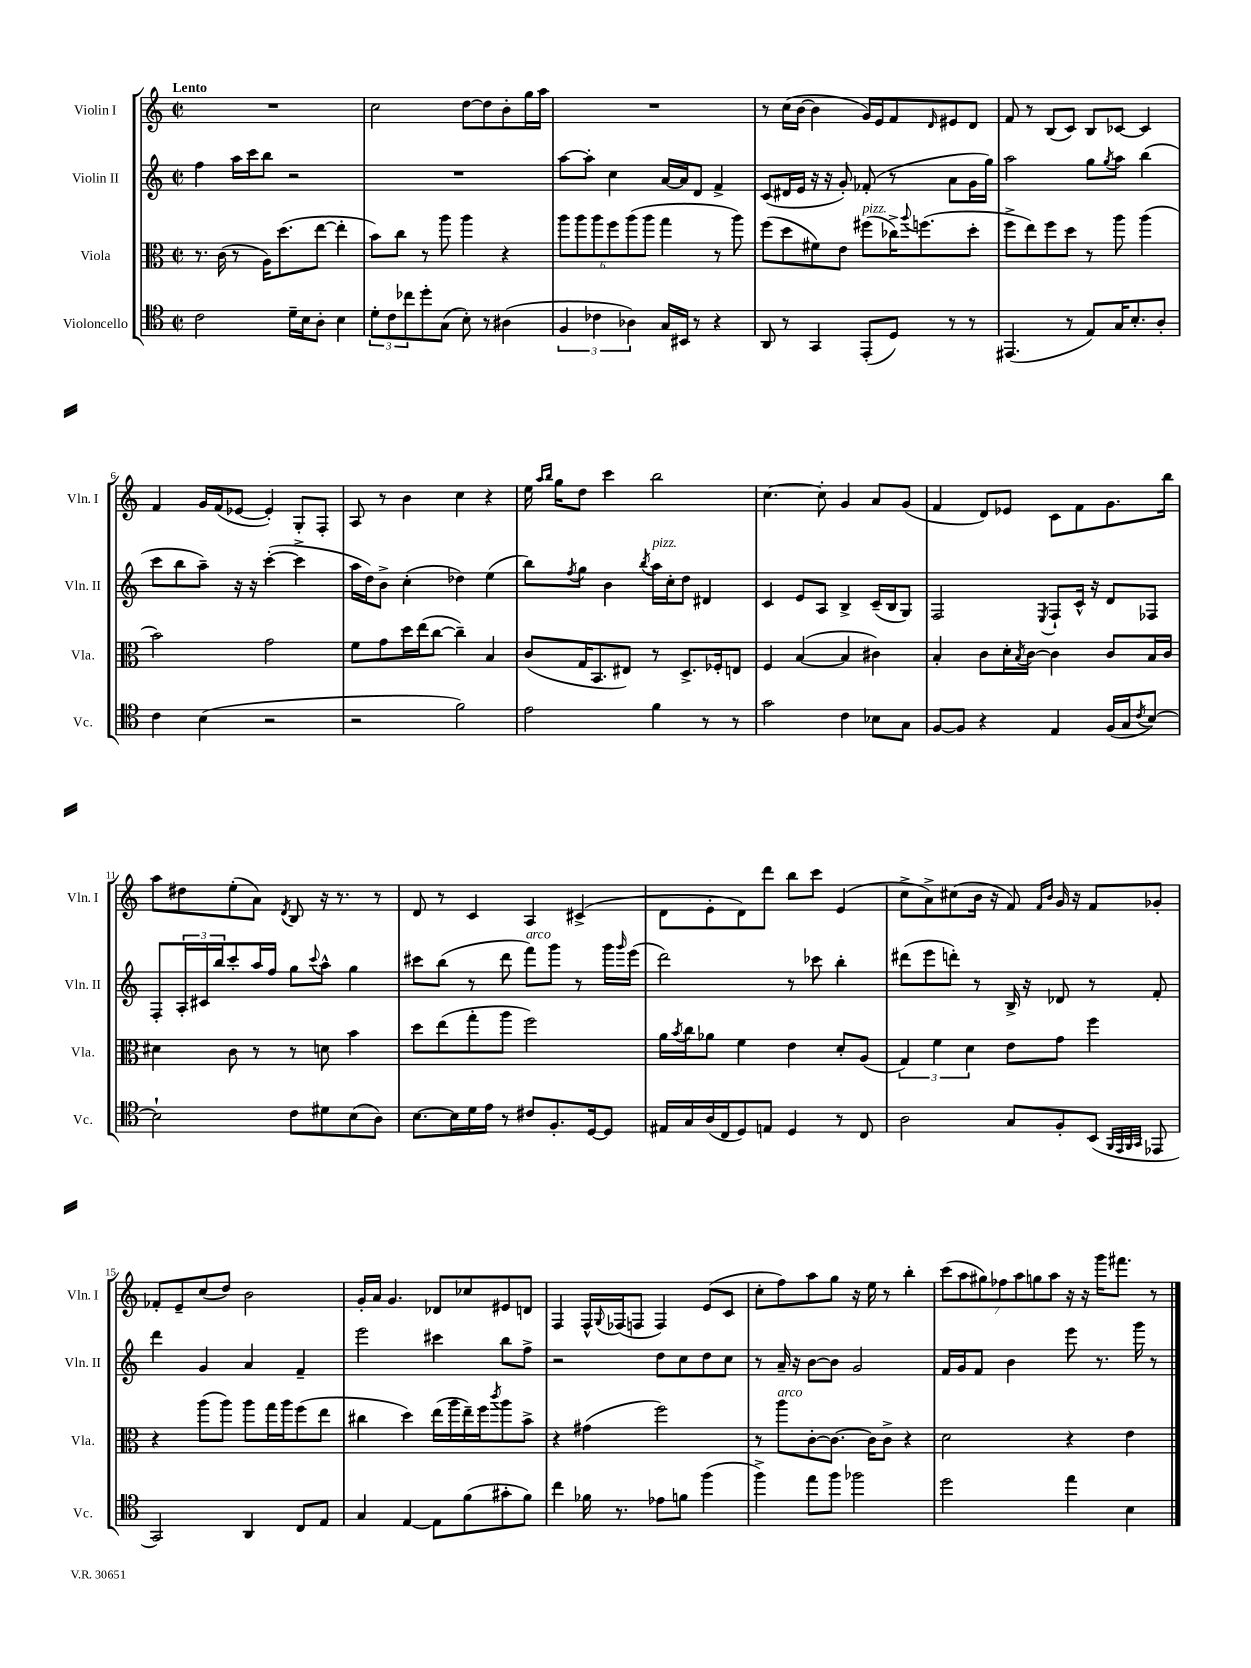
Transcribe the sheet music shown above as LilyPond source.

<<
\new StaffGroup <<
\new Staff = "s0" \with { instrumentName = "Violin I" shortInstrumentName = "Vln. I" } {
    \clef treble \key c \major \defaultTimeSignature \time 2/2 \tempo "Lento"
    R1 |
    c''2 d''8~ d''8 b'8-. g''16 a''16 |
    R1 |
    r8 c''16( b'16~ b'4 g'16) e'16 f'8 \grace { d'16 } eis'8 d'8 |
    f'8 r8 b8( c'8) b8 ces'8~ ces'4 |
    f'4 g'16 f'16( ees'8~ ees'4-.) g8-. f8-. |
    a8 r8 b'4 c''4 r4 |
    e''16 \grace { a''16 b''16 } g''16 d''8 c'''4 b''2 |
    c''4.~ c''8-. g'4 a'8 g'8( |
    f'4 d'8) ees'8 c'8 f'8 g'8. b''16 |
    a''8 dis''8 e''8-.( a'8) \acciaccatura { d'8 } b8 r16 r8. r8 |
    d'8 r8 c'4 a4 cis'4->( |
    d'8 e'8-. d'8) d'''8 b''8 c'''8 e'4( |
    c''8-> a'8->) cis''8( b'16 r16 f'8) \grace { f'16 b'16 } g'16 r16 f'8 ges'8-. |
    fes'8-. e'8-- c''8( d''8) b'2 |
    g'16-. a'16 g'4. des'8 ces''8 eis'8 d'8 |
    f4 f16-^ \appoggiatura { g8 } fes16( f8 f4) e'8( c'8 |
    c''8-. f''8) a''8 g''8 r16 e''16 r8 b''4-. |
    \tuplet 7/4 { c'''8( a''8 gis''8) fes''8 a''8 g''8 a''8 } r16 r16 g'''16 fis'''8. r8 \bar "|." |
}
\new Staff = "s1" \with { instrumentName = "Violin II" shortInstrumentName = "Vln. II" } {
    \clef treble \key c \major \defaultTimeSignature \time 2/2
    f''4 a''16 c'''16 b''8 r2 |
    R1 |
    a''8~ a''8-. c''4 a'16~ a'16 d'8 f'4-> |
    c'8( dis'16 e'16 r16 r16 g'8-.) fes'8-.( r8 a'8 g'16 g''16) |
    a''2 g''8 \acciaccatura { g''8 } a''8 b''4( |
    c'''8 b''8 a''8--) r16 r16 c'''4~-.( c'''4-> |
    a''16 d''16) b'8-> c''4-.( des''4) e''4( |
    b''8) \acciaccatura { f''8 } g''8 b'4 \acciaccatura { b''8 } a''16^\markup { \italic "pizz." } c''16-. d''8 dis'4 |
    c'4 e'8 a8 b4-> c'16--( b16 g8) |
    f2 \acciaccatura { e8 } f8-! c'16-^ r16 d'8 fes8 |
    f8-. \tuplet 3/2 { a16-. cis'16 b''16 } c'''8-. a''16 f''16 g''8 \appoggiatura { c'''8 } a''8-^ g''4 |
    cis'''8 b''8( r8 d'''8 f'''8^\markup { \italic "arco" }) g'''8 r8 g'''16 \grace { g'''16 } e'''16( |
    d'''2) r8 ces'''8 b''4-. |
    dis'''8( e'''8 d'''8-.) r8 b16-> r16 des'8 r8 f'8-. |
    d'''4 g'4 a'4 f'4-- |
    e'''2 cis'''4 b''8 f''8-> |
    r2 d''8 c''8 d''8 c''8 |
    r8 a'16-- r16 b'8~ b'8 g'2 |
    f'16 g'16 f'8 b'4 e'''8 r8. g'''16 r8 \bar "|." |
}
\new Staff = "s2" \with { instrumentName = "Viola" shortInstrumentName = "Vla." } {
    \clef alto \key c \major \defaultTimeSignature \time 2/2
    r8. c'16( r8 a16) d''8.( e''8~ e''4-. |
    b'8) c''8 r8 a''8 a''4 r4 |
    \tuplet 6/4 { a''8 a''8 a''8 f''8 a''8( a''8 } g''4 r8 a''8) |
    f''8( d''8 fis'8) e'8 fis''8^\markup { \italic "pizz." }( ces''16->) \appoggiatura { a''8 } f''8.( d''8-. |
    f''8-> e''8) f''8 d''8 r8 a''8 a''4( |
    b'2) g'2 |
    f'8 g'8 d''16 e''16( c''8~ c''4--) b4 |
    c'8( g16 b,8. eis8) r8 d8.-> fes16-. e8 |
    f4 b4~( b4 cis'4) |
    b4-. c'8 d'16-. \acciaccatura { b8 } c'16~ c'4 c'8 b16 c'16 |
    dis'4 c'8 r8 r8 d'8 b'4 |
    d''8 e''8( g''8-. a''8 f''2) |
    a'16 \acciaccatura { b'8 } c''16 aes'8 f'4 e'4 d'8-. a8( |
    \tuplet 3/2 { g4) f'4 d'4 } e'8 g'8 f''4 |
    r4 a''8( a''8) a''8 g''16 a''16 f''8( e''8 |
    cis''4 d''4) e''16( a''16 e''16--) f''16 \acciaccatura { c'''8 } a''8 b'8-> |
    r4 gis'4( f''2) |
    r8 a''8^\markup { \italic "arco" } c'8~-. c'8.~ c'16 c'8-> r4 |
    d'2 r4 e'4 \bar "|." |
}
\new Staff = "s3" \with { instrumentName = "Violoncello" shortInstrumentName = "Vc." } {
    \clef tenor \key c \major \defaultTimeSignature \time 2/2
    c'2 d'16-- b16 a8-. b4 |
    \tuplet 3/2 { d'8-. c'8 ces''8 } d''8-. g8( b8-.) r8 ais4( |
    \tuplet 3/2 { f4 ces'4 aes4) } g16 bis,16 r8 r4 |
    a,8 r8 g,4 e,8-.( d8) r8 r8 |
    eis,4.( r8 e8) g16 b8.-. a8-. |
    c'4 b4( r2 |
    r2 f'2) |
    e'2 f'4 r8 r8 |
    g'2 c'4 bes8 g8 |
    f8~ f8 r4 e4 f16( g16 \acciaccatura { c'8 } b8~) |
    b2-! c'8 dis'8 b8( a8) |
    b8.~ b16 d'16 e'16 r8 cis'8 f8.-. d16~ d8 |
    eis16 g16 a16( c16 d8) e8 d4 r8 c8 |
    a2 g8 f8-. b,8( \grace { f,32 e,32 f,32 g,32 } ees,8 |
    g,2) a,4 c8 e8 |
    g4 e4~ e8 f'8( gis'8-. f'8) |
    c''4 fes'16 r8. ees'8 f'8 f''4( |
    f''4->) e''8 f''8 fes''2 |
    d''2 e''4 b4 \bar "|." |
}
>>
>>
